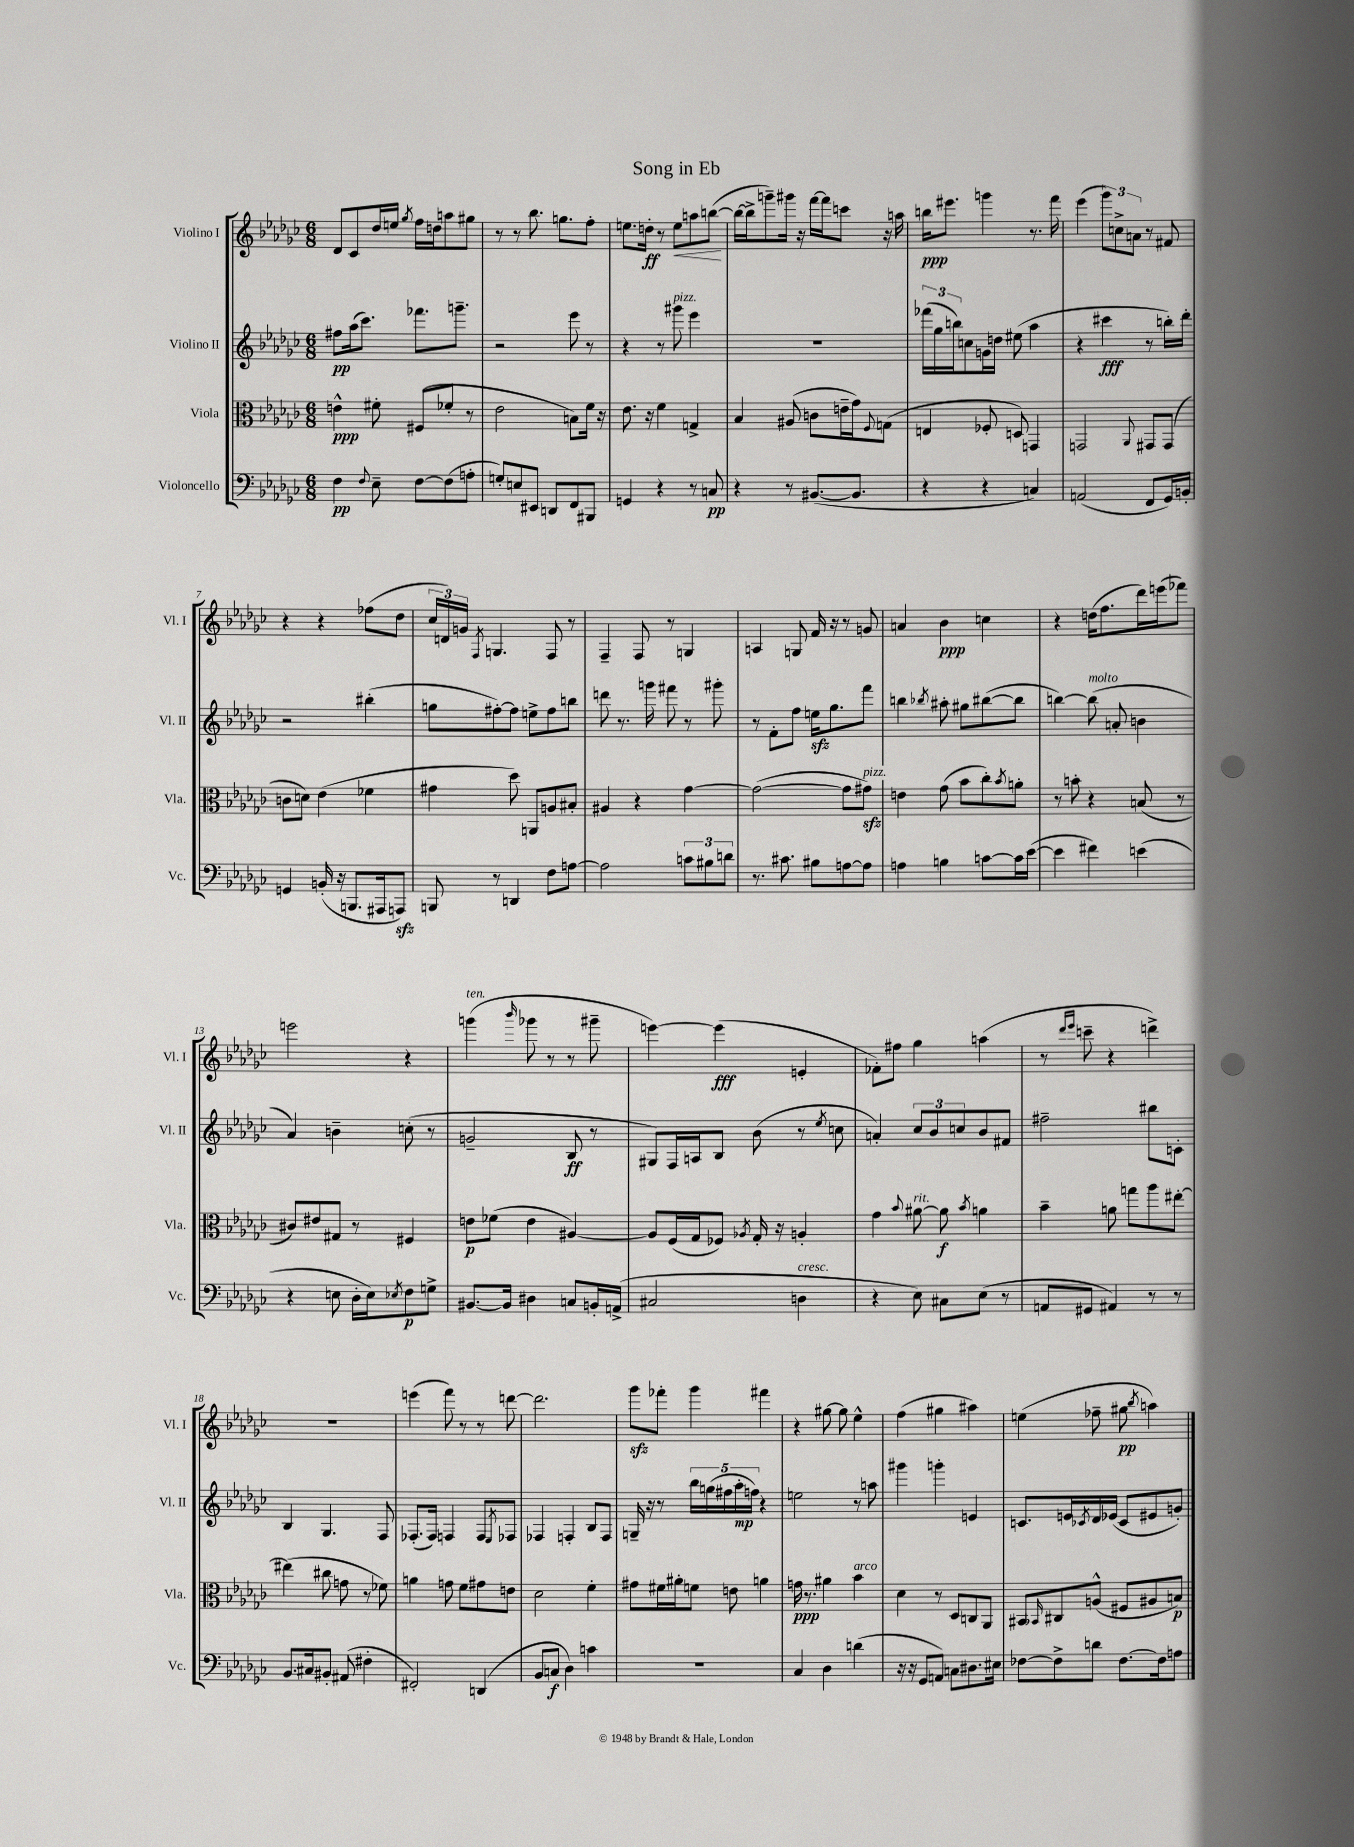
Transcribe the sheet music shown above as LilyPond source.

\header { title = "Song in Eb" }
<<
\new StaffGroup <<
\new Staff = "s0" \with { instrumentName = "Violino I" shortInstrumentName = "Vl. I" } {
    \clef treble \key ges \major \numericTimeSignature \time 6/8
    des'8 ces'8 des''16 e''16 \acciaccatura { ges''8 } f''16 d''16 a''8 gis''8 |
    r8 r8 bes''8. g''8. f''8-. |
    e''8. d''16-.\ff r8 e''8\< a''8 b''8~\!( |
    b''16~ b''16-> g'''8--) gis'''16 r16 f'''16~ f'''16 c'''8 r16 a''16 |
    b''16\ppp eis'''8. g'''4 r8. f'''16 |
    ees'''4( \tuplet 3/2 { ges'''8) c''8-> a'8 } r8 fis'8 |
    r4 r4 fes''8( des''8 |
    \tuplet 3/2 { ces''16 d'16) g'16 } \acciaccatura { f8 } g4. f8 r8 |
    f4-- f8 r8 g4 |
    a4 g8 f'16 r16 r8 g'8 |
    a'4 bes'4\ppp c''4 |
    r4 d''16( f''8. des'''16) e'''16( fes'''8) |
    e'''2 r4 |
    g'''4^\markup { \italic "ten." }( \grace { bes'''16 } ges'''8 r8 r8 gis'''8-- |
    e'''4~) e'''4\fff( e'4-. |
    fes'8-.) fis''8 ges''4 a''4( |
    r8 \grace { des'''16 ees'''16 } c'''8-- r4 d'''4->) |
    r2. |
    e'''4( f'''8) r8 r8 d'''8~ |
    d'''2. |
    ges'''8\sfz fes'''8-. ges'''4 fis'''4 |
    r4 gis''8~ gis''8 ees''4-^ |
    f''4( gis''4 ais''4) |
    e''4( fes''8-- gis''8\pp \acciaccatura { bes''8 } a''4) \bar "|." |
}
\new Staff = "s1" \with { instrumentName = "Violino II" shortInstrumentName = "Vl. II" } {
    \clef treble \key ges \major \numericTimeSignature \time 6/8
    fis''8\pp aes''16( ces'''8.) fes'''8. g'''8.-- |
    r2 ees'''8 r8 |
    r4 r8 gis'''8^\markup { \italic "pizz." } ees'''4 |
    R2. |
    \tuplet 3/2 { fes'''16( ges''16 b''16) } c''8 g'16 d''16 eis''8( aes''4 |
    r4 cis'''4\fff r8 b''16-.) des'''16-. |
    r2 bis''4-.( |
    g''8 fis''8~-.) fis''8 e''8-> fis''8 b''8 |
    d'''8 r8. g'''16 fis'''8 r8 gis'''8-. |
    r8 f'8-. f''8 e''16\sfz ges''8. f'''8 |
    b''4 \acciaccatura { bes''8 } ais''8-. gis''8 bis''8~( bis''8 |
    b''4~) b''8^\markup { \italic "molto" }( a'8-. b'4 |
    aes'4) b'4-- c''8-.( r8 |
    g'2-- bes8\ff r8 |
    gis8) f16 a16 bes8 bes'8( r8 \acciaccatura { ees''8 } c''8 |
    a'4-.) \tuplet 3/2 { ces''8 bes'8 c''8 } bes'8 fis'8 |
    fis''2-- bis''8 c'8-. |
    bes4 ges4. f8 |
    fes8.-.( fes16) f4 f8 \acciaccatura { ees8 } fes8 |
    fes4 f4-. bes8 f8 |
    g16-- r16 r8 \tuplet 5/4 { bes''16 g''16( fis''16 aes''16-.\mp f''16) } r4 |
    e''2 r8 a''8 |
    gis'''4 g'''4-. e'4 |
    c'8. e'16 \acciaccatura { ces'8 } des'16 ees'16( ces'8 eis'8 g'8-.) \bar "|." |
}
\new Staff = "s2" \with { instrumentName = "Viola" shortInstrumentName = "Vla." } {
    \clef alto \key ges \major \numericTimeSignature \time 6/8
    e'4-^\ppp fis'8-. fis8( fes'8-. r8 |
    ees'2 b8) f'16 r16 |
    ees'8. r16 f'4 g4-> |
    bes4 ais8( c'8 e'16-- ges'16) \appoggiatura { f8 } g8( |
    e4 fes8-. d8) g,4 |
    g,2 \appoggiatura { aes,8 } gis,8 gis,8( |
    c'8 d'8) ees'4( fes'4 |
    gis'4 des''8) a,8 a8 bis8-. |
    ais4 r4 ges'4~ |
    ges'2~( ges'8 gis'8\sfz^\markup { \italic "pizz." }) |
    e'4 ges'8( bes'8 ces''8-.) \acciaccatura { bes'8 } a'8-. |
    r8 b'8-. r4 b8( r8 |
    cis'8) eis'8 gis8 r8 fis4 |
    e'8\p fes'8( e'4 ais4~) |
    ais8 f16( ges16 fes8) \acciaccatura { aes8 } ges16-. r16 a4-. |
    ges'4 \appoggiatura { bes'8 } ais'8~^\markup { \italic "rit." } ais'8\f \acciaccatura { bes'8 } a'4 |
    bes'4-- a'8 g''8 aes''8 eis''8~-. |
    eis''4( cis''8 g'8 r8 fes'8) |
    a'4 g'8 f'8 gis'8 e'8 |
    des'2 f'4-. |
    gis'8 fis'16 ais'16-. f'8 e'8 a'4 |
    g'16\ppp r8. ais'4 bes'4^\markup { \italic "arco" } |
    des'4 r8 des8 c8 aes,8 |
    bis,8 \grace { bes,16 } cis8 a8-^( fis8 ais8 b8\p) \bar "|." |
}
\new Staff = "s3" \with { instrumentName = "Violoncello" shortInstrumentName = "Vc." } {
    \clef bass \key ges \major \numericTimeSignature \time 6/8
    f4\pp \appoggiatura { f8 } ees8-- f8~ f8( a8-. |
    g8-.) e8 eis,8 d,8 f,8 bis,,8 |
    g,4 r4 r8 c8\pp |
    r4 r8 bis,8.~( bis,8. |
    r4 r4 c4) |
    a,2( f,8 ges,16) b,16-. |
    g,4 b,16-.( r16 b,,8. ais,,16 a,,8\sfz) |
    b,,8 r8 d,4 f8 a8~ |
    a2 \tuplet 3/2 { c'8 bis8 d'8 } |
    r8. cis'8. bis8 a8~ a8 |
    a4 b4 c'8~ c'16 ees'16~( |
    ees'4 fis'4) e'4( |
    r4 e8 des16-. e16) \acciaccatura { ees8 } f8\p g8-> |
    bis,8.~ bis,16 dis4 c8 b,16-. a,16->( |
    cis2 d4^\markup { \italic "cresc." } |
    r4 ees8) cis8 ees8( r8 |
    a,8 gis,8 ais,4) r8 r8 |
    bes,8. cis16 bis,8-. ais,8( fis4-. |
    fis,2-.) d,4( |
    bes,8 c8\f des4) c'4 |
    R2. |
    ces4 des4 d'4( |
    r16 r16 ges,8 a,8) c8 dis8. eis16 |
    fes8~ fes8-> d'8 fes8.~ fes16 a8 \bar "|." |
}
>>
>>
